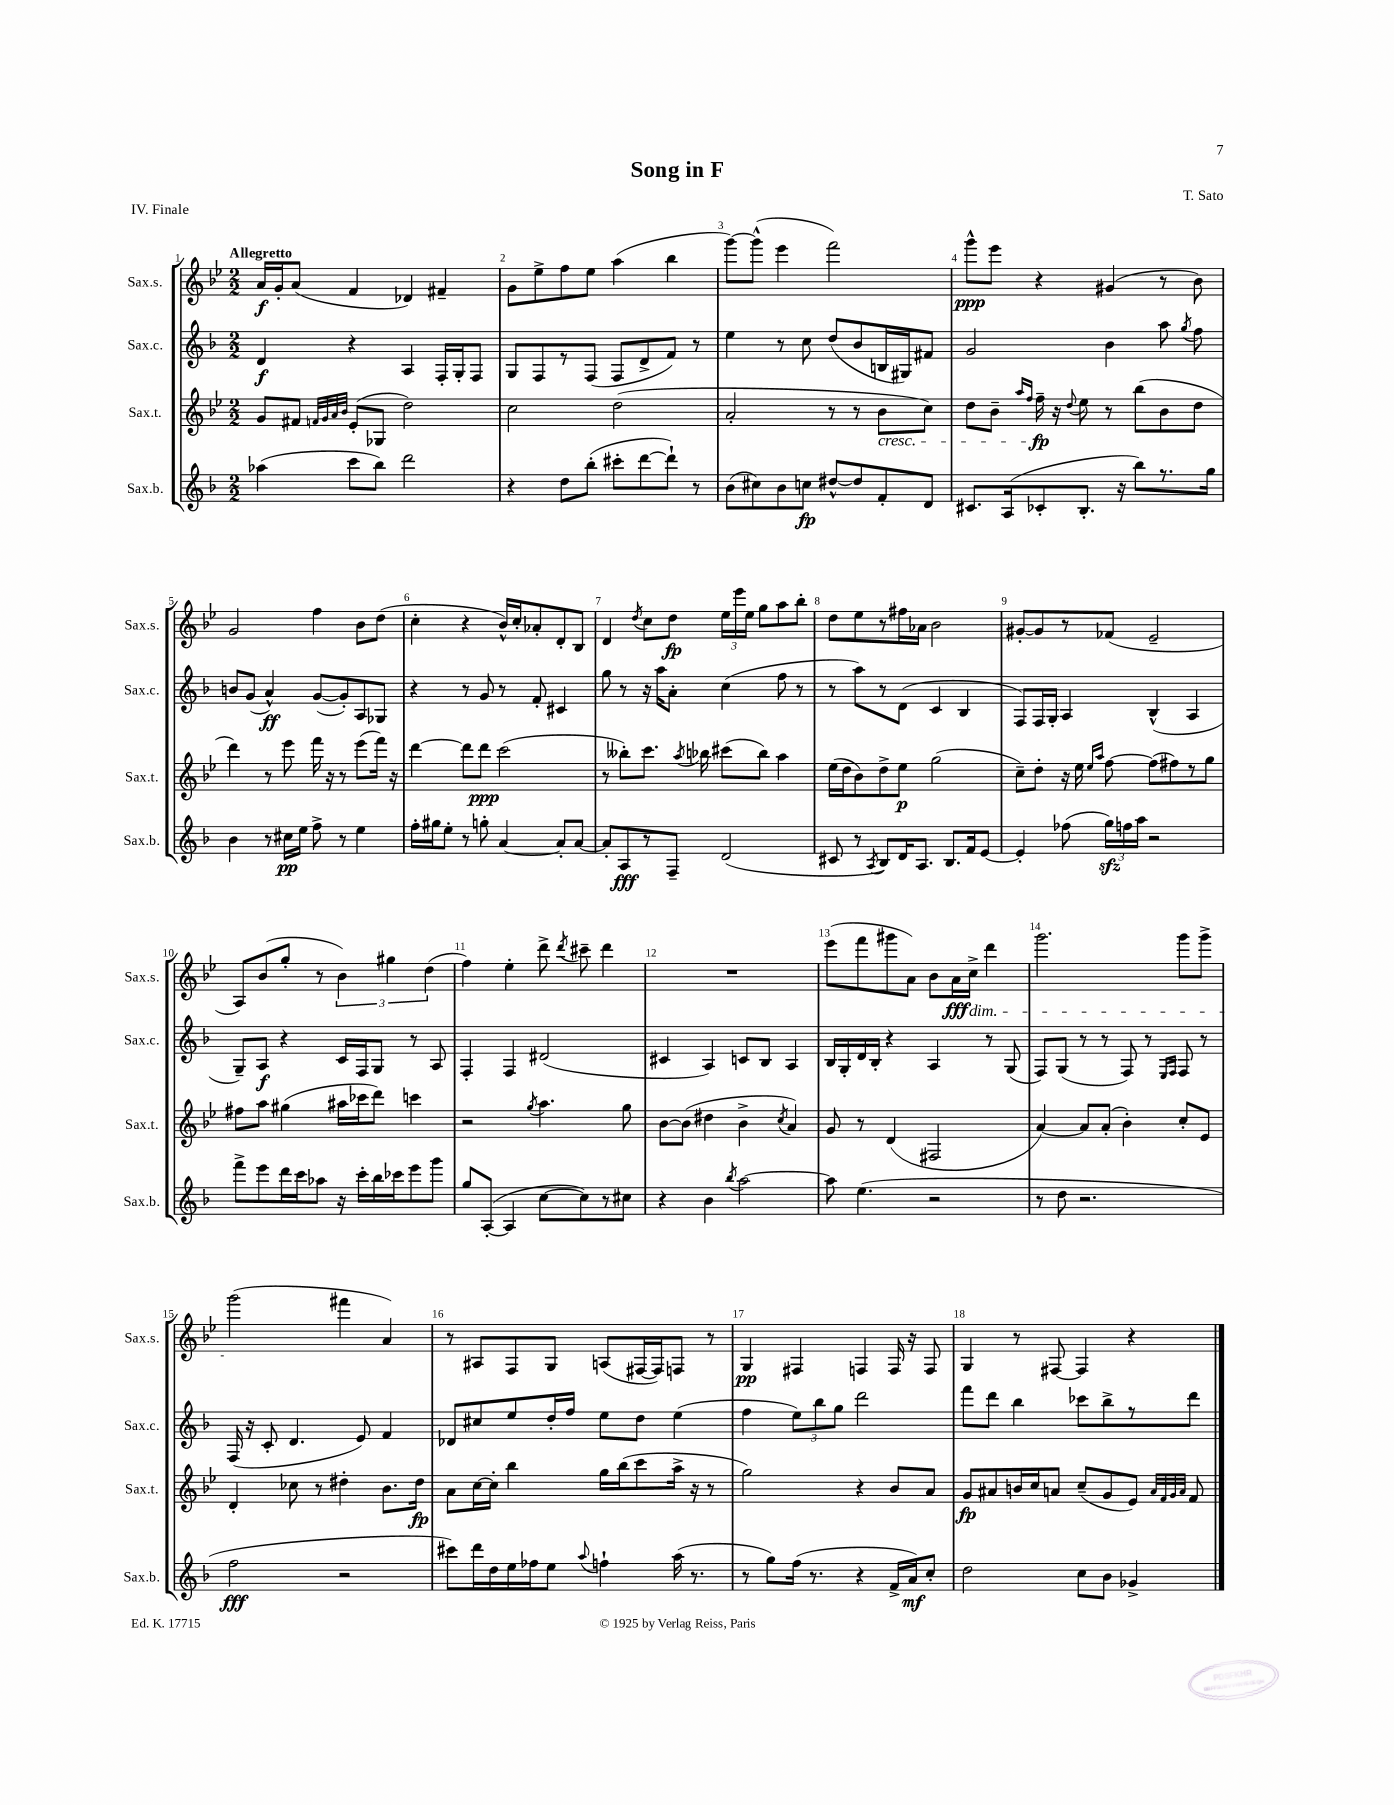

**kern	**kern	**kern	**kern
*staff4	*staff3	*staff2	*staff1
*clefG2	*clefG2	*clefG2	*clefG2
*k[b-]	*k[b-e-]	*k[b-]	*k[b-e-]
*M2/2	*M2/2	*M2/2	*M2/2
(4aa-	8g	4d	16a
.	.	.	16g'
.	8f#	.	(8a
.	32qqf	.	.
.	32qqg	.	.
.	32qqa	.	.
.	32qqb-	.	.
8ccc	(8e-'	4r	4f
8bb-)	8G-	.	.
2ddd	2dd)	4A	4d-)
.	.	16F'	4f#~
.	.	16G'	.
.	.	8F	.
=	=	=	=
4r	2cc	8G	8g
.	.	8F	8ee-^
8dd	.	8r	8ff
(8bb-'	.	(8F	8ee-
8ccc#'	(2dd	8F	(4aa
[8ddd	.	8d^	.
8ddd`])	.	8f)	4bb-
8r	.	8r	.
=	=	=	=
(8b-	2a'	4ee	[8ggg)
8cc#)	.	.	(8ggg^^]
8b-	.	8r	4eee-
8cc	.	8cc	.
[8dd#^^	8r	(8dd	2fff)
8dd#]	8r	8b-	.
8f'	8b-	16B	.
.	.	16G#)	.
8d	8cc)	8f#	.
=	=	=	=
8.c#	8dd	2g	8ggg^^
.	8b-~	.	8eee-
(16A	.	.	.
.	16qqaa	.	.
.	16qqff	.	.
8c-'	16ff~	.	4r
.	16r	.	.
.	8qqdd	.	.
8.B-'	8ee-	.	.
.	8r	4b-	(4g#
16r	.	.	.
8bb-)	(8bb-	.	.
8.r	8b-	8aa	8r
.	.	8qgg	.
.	8dd	8ff	8b-)
16gg	.	.	.
=	=	=	=
4b-	4ddd)	8b	2g
.	.	(8g	.
8r	8r	4a^^)	.
16cc#	8eee-	.	.
16ee	.	.	.
8ff^	16fff	([8g	4ff
.	16r	.	.
8r	8r	8g'])	.
4ee	(8eee-	8A	8b-
.	16fff)	8G-	(8dd
.	16r	.	.
=	=	=	=
16ff'	[4ddd	4r	4cc'
16gg#	.	.	.
8ee'	.	.	.
8r	8ddd]	8r	4r
8gg'	8ddd	8g	.
[4a	(2ccc	8r	16b-^^)
.	.	.	16cc'
.	.	8f'	8a-'
8a']	.	4c#	8d'
[8a	.	.	8B-
=	=	=	=
8a']	8r	8gg	4d
8A	8bb--')	8r	.
.	.	.	8qdd
8r	8.ccc	16r	8cc
.	.	16aa	.
8F~	.	8a'	8dd
.	8qaa	.	.
.	16bb-	.	.
(2d	(8ccc#	(4cc	24ee-
.	.	.	24eee-
.	.	.	24ee-
.	8bb-)	.	8gg
.	4aa	8ff	8aa
.	.	8r	8bb-'
=	=	=	=
8c#	(16ee-	8r	8dd
.	16dd	.	.
8r	8b-)	8aa)	8ee-
8qA	.	.	.
8B-)	8dd^	8r	8r
16d	8ee-	(8d	16ff#
8.A	.	.	16a-
.	(2gg	4c	2b-
8.B-	.	.	.
.	.	4B-	.
16f	.	.	.
[8e	.	.	.
=	=	=	=
4e']	8cc~)	8F)	[8g#'
.	8dd'	16F	8g#]
.	.	16G'	.
(8ff-	16r	4A	8r
.	16ee-	.	.
.	16qqee-	.	.
.	16qqaa	.	.
24gg)	[8ff	.	(8f-
24ff	.	.	.
24aa	.	.	.
2r	(8ff]	(4B-^^	2e-~
.	8ff#)	.	.
.	8r	4A	.
.	8gg	.	.
=	=	=	=
8fff^	8ff#	8G~)	8A)
8eee	8aa	8A	(8b-
16ddd	(4gg#	4r	8gg'
16ccc	.	.	.
8aa-	.	.	8r
16r	16aa#	16c	6b-)
16ccc'	16ccc-	16F	.
16bb-	8ddd)	8G	.
.	.	.	6gg#
16ccc-	.	.	.
8eee	4ccc	8r	.
.	.	.	(6dd
8ggg	.	8A	.
=	=	=	=
8gg	2r	4F'	4ff)
([8A'	.	.	.
4A]	.	4F	4ee-'
.	8qgg	.	.
[8cc	4.aa	(2d#	8ddd^
.	.	.	8qddd
8cc])	.	.	8ccc#~
8r	.	.	4ddd
8cc#	8gg	.	.
=	=	=	=
4r	[8b-	4c#	1r
.	(8b-]	.	.
4b-	4dd#	4A)	.
8qbb-	.	.	.
[2aa	4b-^	8c	.
.	.	8B-	.
.	8qcc	.	.
.	4a)	4A	.
=	=	=	=
8aa]	8g	16B-	(8eee-
.	.	16G'	.
(4.ee	8r	16d	8fff
.	.	16B-'	.
.	(4d	4r	8ggg#
.	.	.	8a)
2r	2F#	4A	8b-
.	.	.	16a
.	.	.	16cc^
.	.	8r	4ddd
.	.	(8G	.
=	=	=	=
8r	[4a)	8F)	2.ggg
8dd	.	(8G	.
2.r	8a]	8r	.
.	(8a'	8r	.
.	4b-')	8F)	.
.	.	8r	.
.	.	16qqE	.
.	.	16qqF	.
.	8cc'	8F	8ggg
.	8e-	8r	8ggg^
=	=	=	=
2ff	4d'	(16F	(2ggg
.	.	16r	.
.	.	8c'	.
.	8cc-	4.d	.
.	8r	.	.
2r	4dd#'	.	4fff#
.	.	8e)	.
.	8.b-	4f	4a)
.	16dd#	.	.
=	=	=	=
8ccc#)	8a	8d-	8r
16ddd	[16cc	8cc#	8A#
16dd	16cc']	.	.
16ee	4bb-	8ee	8F
16ff-	.	.	.
8ee	.	16dd'	8G
.	.	16ff	.
8qqaa	.	.	.
4ff`	16gg	8ee	(8A
.	(16bb-	.	.
.	8ccc	8dd	[16F#
.	.	.	16F#])
(16aa	16aa^	(4ee	8F
8.r	16r	.	.
.	8r	.	8r
=	=	=	=
8r	2gg)	4ff	4G
8gg)	.	.	.
(16ff	.	12ee)	4F#
8.r	.	.	.
.	.	12bb-	.
.	.	12gg	.
4r	4r	2ddd	4F
16f^	8b-	.	16F
16a)	.	.	16r
8cc'	8a	.	8F
=	=	=	=
2dd	8g	8fff	4G
.	8a#	8ddd	.
.	16b	4bb-	8r
.	16cc	.	.
.	8a	.	[8F#
8cc	(8cc~	8ccc-	4F#]
8b-	8g	8bb-^	.
4g-^	8e-)	8r	4r
.	32qqa	.	.
.	32qqf	.	.
.	32qqg	.	.
.	32qqa	.	.
.	8f	8ddd	.
==	==	==	==
*-	*-	*-	*-
